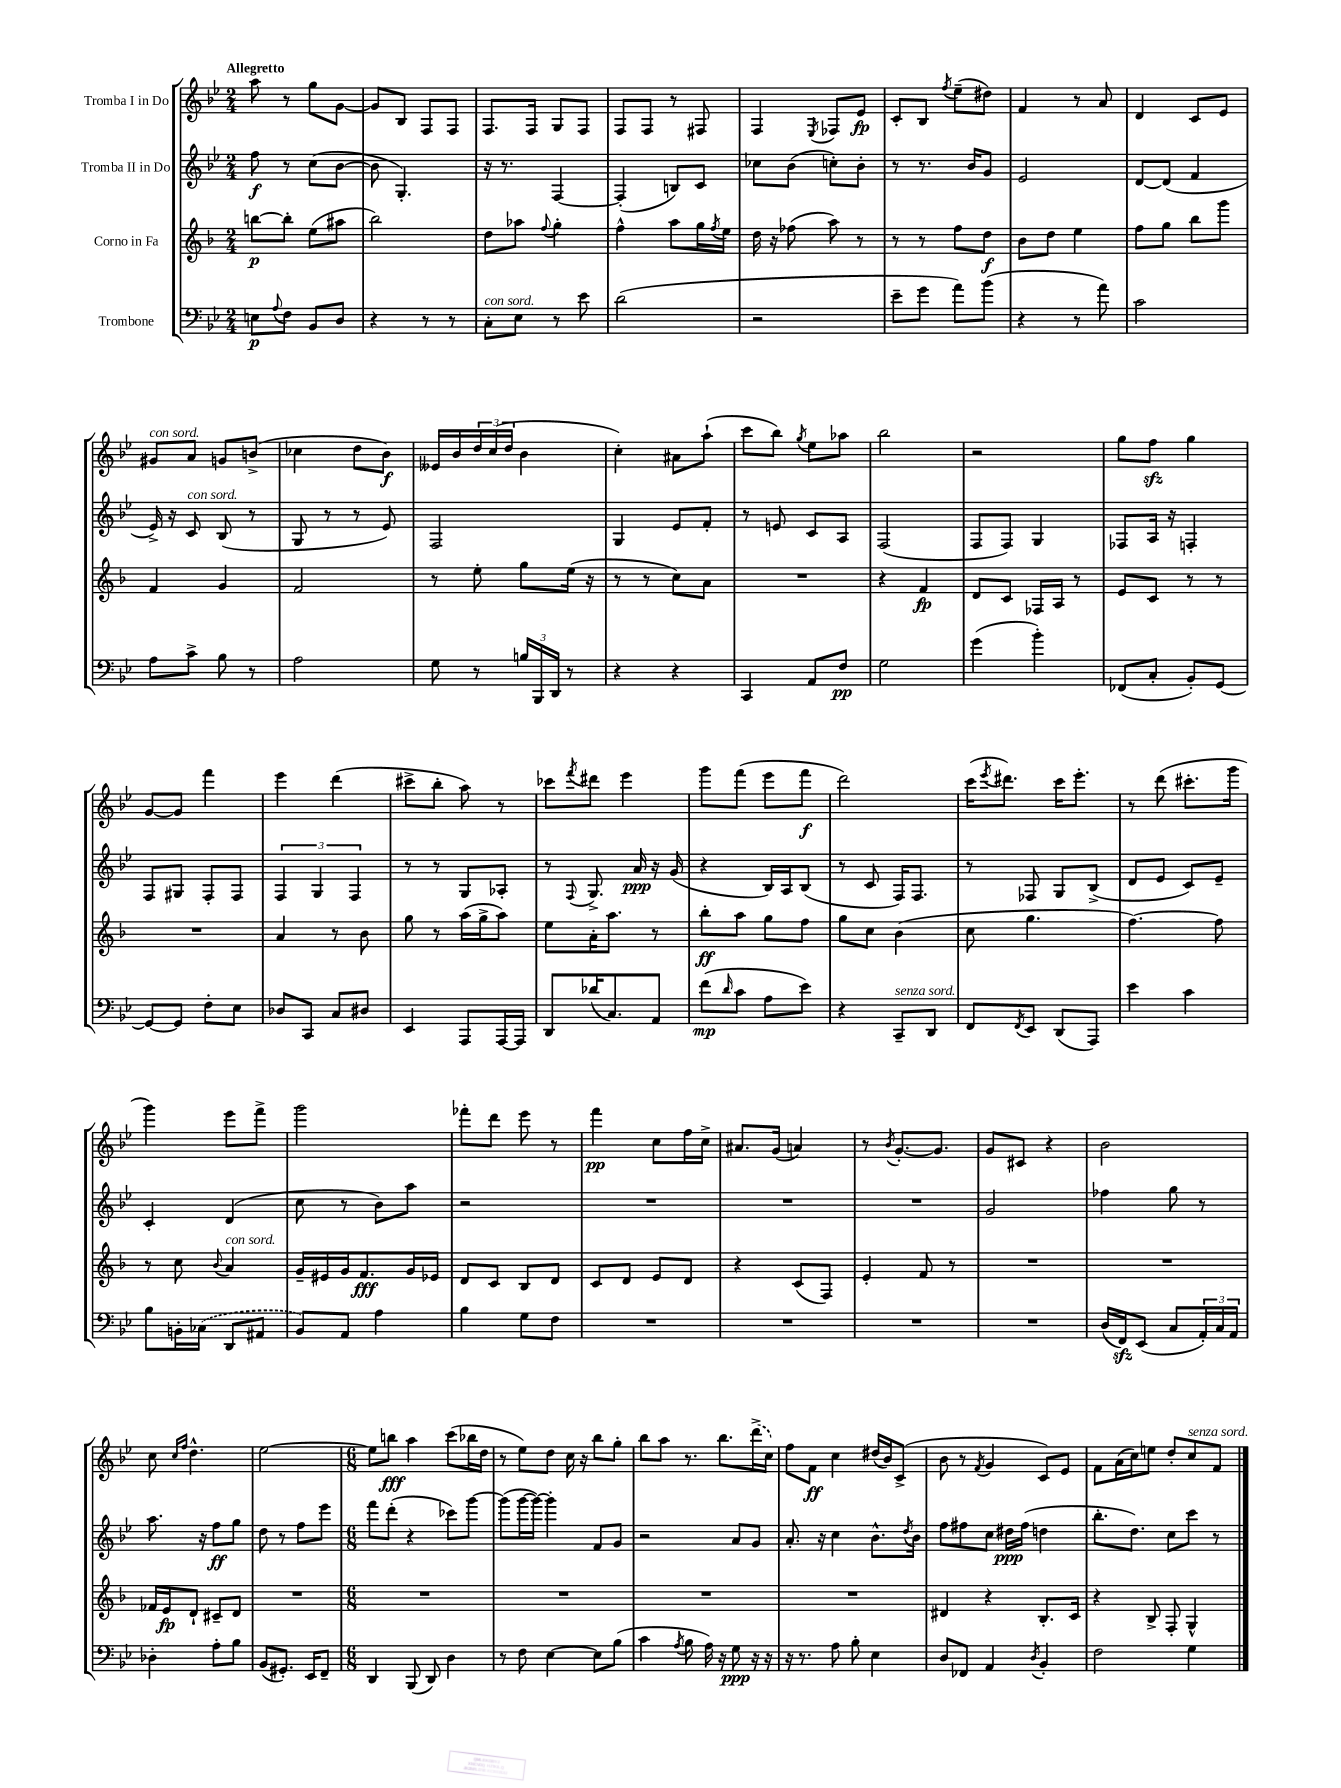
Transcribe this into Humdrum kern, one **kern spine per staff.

**kern	**kern	**kern	**kern
*staff4	*staff3	*staff2	*staff1
*clefF4	*clefG2	*clefG2	*clefG2
*k[b-e-]	*k[b-]	*k[b-e-]	*k[b-e-]
*M2/4	*M2/4	*M2/4	*M2/4
8E	[8bb	8ff	8aa
8qqA	.	.	.
8F	8bb']	8r	8r
8BB-	(8ee	(8cc	8gg
8D	8aa#	[8b-	[8g
=	=	=	=
4r	2bb-)	8b-]	8g]
.	.	4.G')	8B-
8r	.	.	8F
8r	.	.	8F
=	=	=	=
8C'	8dd	16r	8.F
.	.	8.r	.
8E-	8aa-	.	.
.	.	.	16F
.	8qqff	.	.
8r	4gg'	[4F	8G
8e-	.	.	8F
=	=	=	=
(2d	4ff^^	(4F']	8F
.	.	.	8F
.	8aa	8B)	8r
.	16gg	8c	8F#
.	8qff	.	.
.	16ee	.	.
=	=	=	=
2r	16dd	8cc-	4F
.	16r	.	.
.	(8ff-	(8b-	.
.	.	.	8qE-
.	8aa)	8cc')	8F-
.	8r	8b-'	8e-
=	=	=	=
8e-~	8r	8r	8c'
8g	8r	8.r	8B-
.	.	.	8qff
8a)	8ff	.	(8ee-~
.	.	16b-	.
(8b-	8dd	8g	8dd#)
=	=	=	=
4r	8b-	2e-	4f
.	8dd	.	.
8r	4ee	.	8r
8a)	.	.	8a
=	=	=	=
2c	8ff	[8d	4d
.	8gg	(8d]	.
.	8bb-	4f	8c
.	8ggg	.	8e-
=	=	=	=
8A	4f	16e-^)	8g#
.	.	16r	.
8c^	.	8c	8a
8B-	4g	(8B-	8g
8r	.	8r	(8b^
=	=	=	=
2A	2f	8G	4cc-
.	.	8r	.
.	.	8r	8dd
.	.	8e-)	8b-)
=	=	=	=
8G	8r	2F	16e--
.	.	.	16b-
8r	8ee'	.	24dd
.	.	.	(24cc
.	.	.	24dd
24B	8gg	.	4b-
24BBB-	.	.	.
24DD	.	.	.
8r	(16ee	.	.
.	16r	.	.
=	=	=	=
4r	8r	4G	4cc')
.	8r	.	.
4r	8cc)	8e-	8a#
.	8a	8f'	(8aa`
=	=	=	=
4CC	2r	8r	8ccc
.	.	8e	8bb-)
.	.	.	8qgg
8AA	.	8c	8ee-
8F	.	8A	8aa-
=	=	=	=
2G	4r	(2F	2bb-
.	4f	.	.
=	=	=	=
(4g	8d	8F	2r
.	8c	8F)	.
4b-')	16F-	4G	.
.	16A	.	.
.	8r	.	.
=	=	=	=
(8FF-	8e	8F-	8gg
8C'	8c	16A	8ff
.	.	16r	.
8BB-')	8r	4F'	4gg
[8GG	8r	.	.
=	=	=	=
8GG_	2r	8F	[8g
8GG]	.	8G#	8g]
8F'	.	8F'	4fff
8E-	.	8F	.
=	=	=	=
8D-	4a	6F	4eee-
8CC	.	.	.
.	.	6G	.
8C	8r	.	(4ddd
.	.	6F	.
8D#	8b-	.	.
=	=	=	=
4EE-	8gg	8r	8ccc#^
.	8r	8r	8bb-'
8AAA	(16aa	8G	8aa)
.	16gg^	.	.
[16AAA	8aa)	8A-'	8r
16AAA]	.	.	.
=	=	=	=
8DD	8ee	8r	8ccc-
.	.	8qqF	8qfff
(16d-	16a'	8.G^	8ddd#
8.C)	8.aa	.	.
.	.	.	4eee-
.	.	16a	.
8AA	8r	16r	.
.	.	(16g	.
=	=	=	=
(8f	8bb-'	4r	8ggg
16qqd	.	.	.
8c	8aa	.	(8fff
8A	8gg	16B-)	8eee-
.	.	16A	.
8e-)	8ff	(8B-	8fff
=	=	=	=
4r	8gg	8r	2ddd)
.	8cc	8c	.
8CC~	(4b-	16F)	.
.	.	8.F	.
8DD	.	.	.
=	=	=	=
8FF	8cc	8r	(16ccc
.	.	.	8qeee-
.	.	.	8.ddd#)
8qFF	.	.	.
8EE-	4.gg	8F-	.
(8DD	.	8G	16ccc
.	.	.	8.eee-'
8AAA)	.	(8B-^	.
=	=	=	=
4e-	[4.ff)	8d	8r
.	.	8e-	(8ddd
4c	.	8c)	8.ccc#'
.	8ff]	8e-~	.
.	.	.	16ggg
=	=	=	=
8B-	8r	4c'	4ggg)
16BB'	8cc	.	.
(16C-	.	.	.
.	8qqb-	.	.
8DD	4a	(4d	8eee-
8AA#	.	.	8fff^
=	=	=	=
8BB-)	16g~	8cc	2ggg
.	16e#	.	.
8AA	16g	8r	.
.	8.f	.	.
4A	.	8b-)	.
.	16g	8aa	.
.	16e-	.	.
=	=	=	=
4B-	8d	2r	8fff-'
.	8c	.	8ddd
8G	8B-	.	8eee-
8F	8d	.	8r
=	=	=	=
2r	8c	2r	4fff
.	8d	.	.
.	8e	.	8cc
.	8d	.	16ff
.	.	.	16cc^
=	=	=	=
2r	4r	2r	8.a#
.	.	.	(16g
.	(8c	.	4a)
.	8F)	.	.
=	=	=	=
2r	4e'	2r	8r
.	.	.	8qb-
.	.	.	[8.g'
.	8f	.	.
.	.	.	8.g]
.	8r	.	.
=	=	=	=
2r	2r	2g	8g
.	.	.	8c#
.	.	.	4r
=	=	=	=
(16D	2r	4ff-	2b-
16FF)	.	.	.
(8EE-	.	.	.
8C	.	8gg	.
24AA')	.	8r	.
24C	.	.	.
24AA	.	.	.
=	=	=	=
4D-'	16f-	8.aa	8cc
.	16e	.	.
.	.	.	16qqcc
.	.	.	16qqff
.	8d`	.	4.dd^^
.	.	16r	.
8A'	8c#~	8ff	.
8B-	8d	8gg	.
=	=	=	=
(8BB-	2r	8dd	[2ee-
8.GG#')	.	8r	.
.	.	8ff	.
16EE-	.	.	.
8FF~	.	8eee-	.
=	=	=	=
*M6/8	*M6/8	*M6/8	*M6/8
4DD	2.r	8fff	8ee-]
.	.	(8ddd'	8bb
(8BBB-	.	4r	4aa
8DD)	.	.	.
4D	.	8ccc-)	(8ccc
.	.	[8ggg	16bb-
.	.	.	16dd
=	=	=	=
8r	2.r	(8ggg]	8r
8F	.	[16ggg	8ee-)
.	.	16ggg_)	.
[4E-	.	4ggg']	8dd
.	.	.	16cc
.	.	.	16r
8E-]	.	8f	8bb-
(8B-	.	8g	8gg'
=	=	=	=
4c	2.r	2r	8bb-
.	.	.	8aa
8qA	.	.	.
8B-	.	.	8.r
16A)	.	.	.
16r	.	.	8.bb-
8G	.	8a	.
16r	.	8g	(16ddd^
16r	.	.	16cc)
=	=	=	=
16r	2.r	8.a'	8ff
8.r	.	.	.
.	.	.	8f
.	.	16r	.
8A	.	4cc	4cc
8B-'	.	.	.
4E-	.	8.b-^^	(16dd#
.	.	.	16b-)
.	.	.	(8c^
.	.	8qdd	.
.	.	16b-	.
=	=	=	=
8D	4d#	8ff	8b-
8FF-	.	8ff#	8r
.	.	.	8qf
4AA	4r	8cc	4g
.	.	16dd#	.
.	.	(16ff#	.
8qD	.	.	.
4BB-'	8.B-'	4dd	8c)
.	.	.	8e-
.	16c	.	.
=	=	=	=
2F	4r	8.bb-'	8f
.	.	.	(16a
.	.	8.dd)	16cc)
.	8B-^	.	8ee
.	8F'	8cc	8dd'
4G	4G^^	8ccc	8cc
.	.	8r	8f
==	==	==	==
*-	*-	*-	*-
